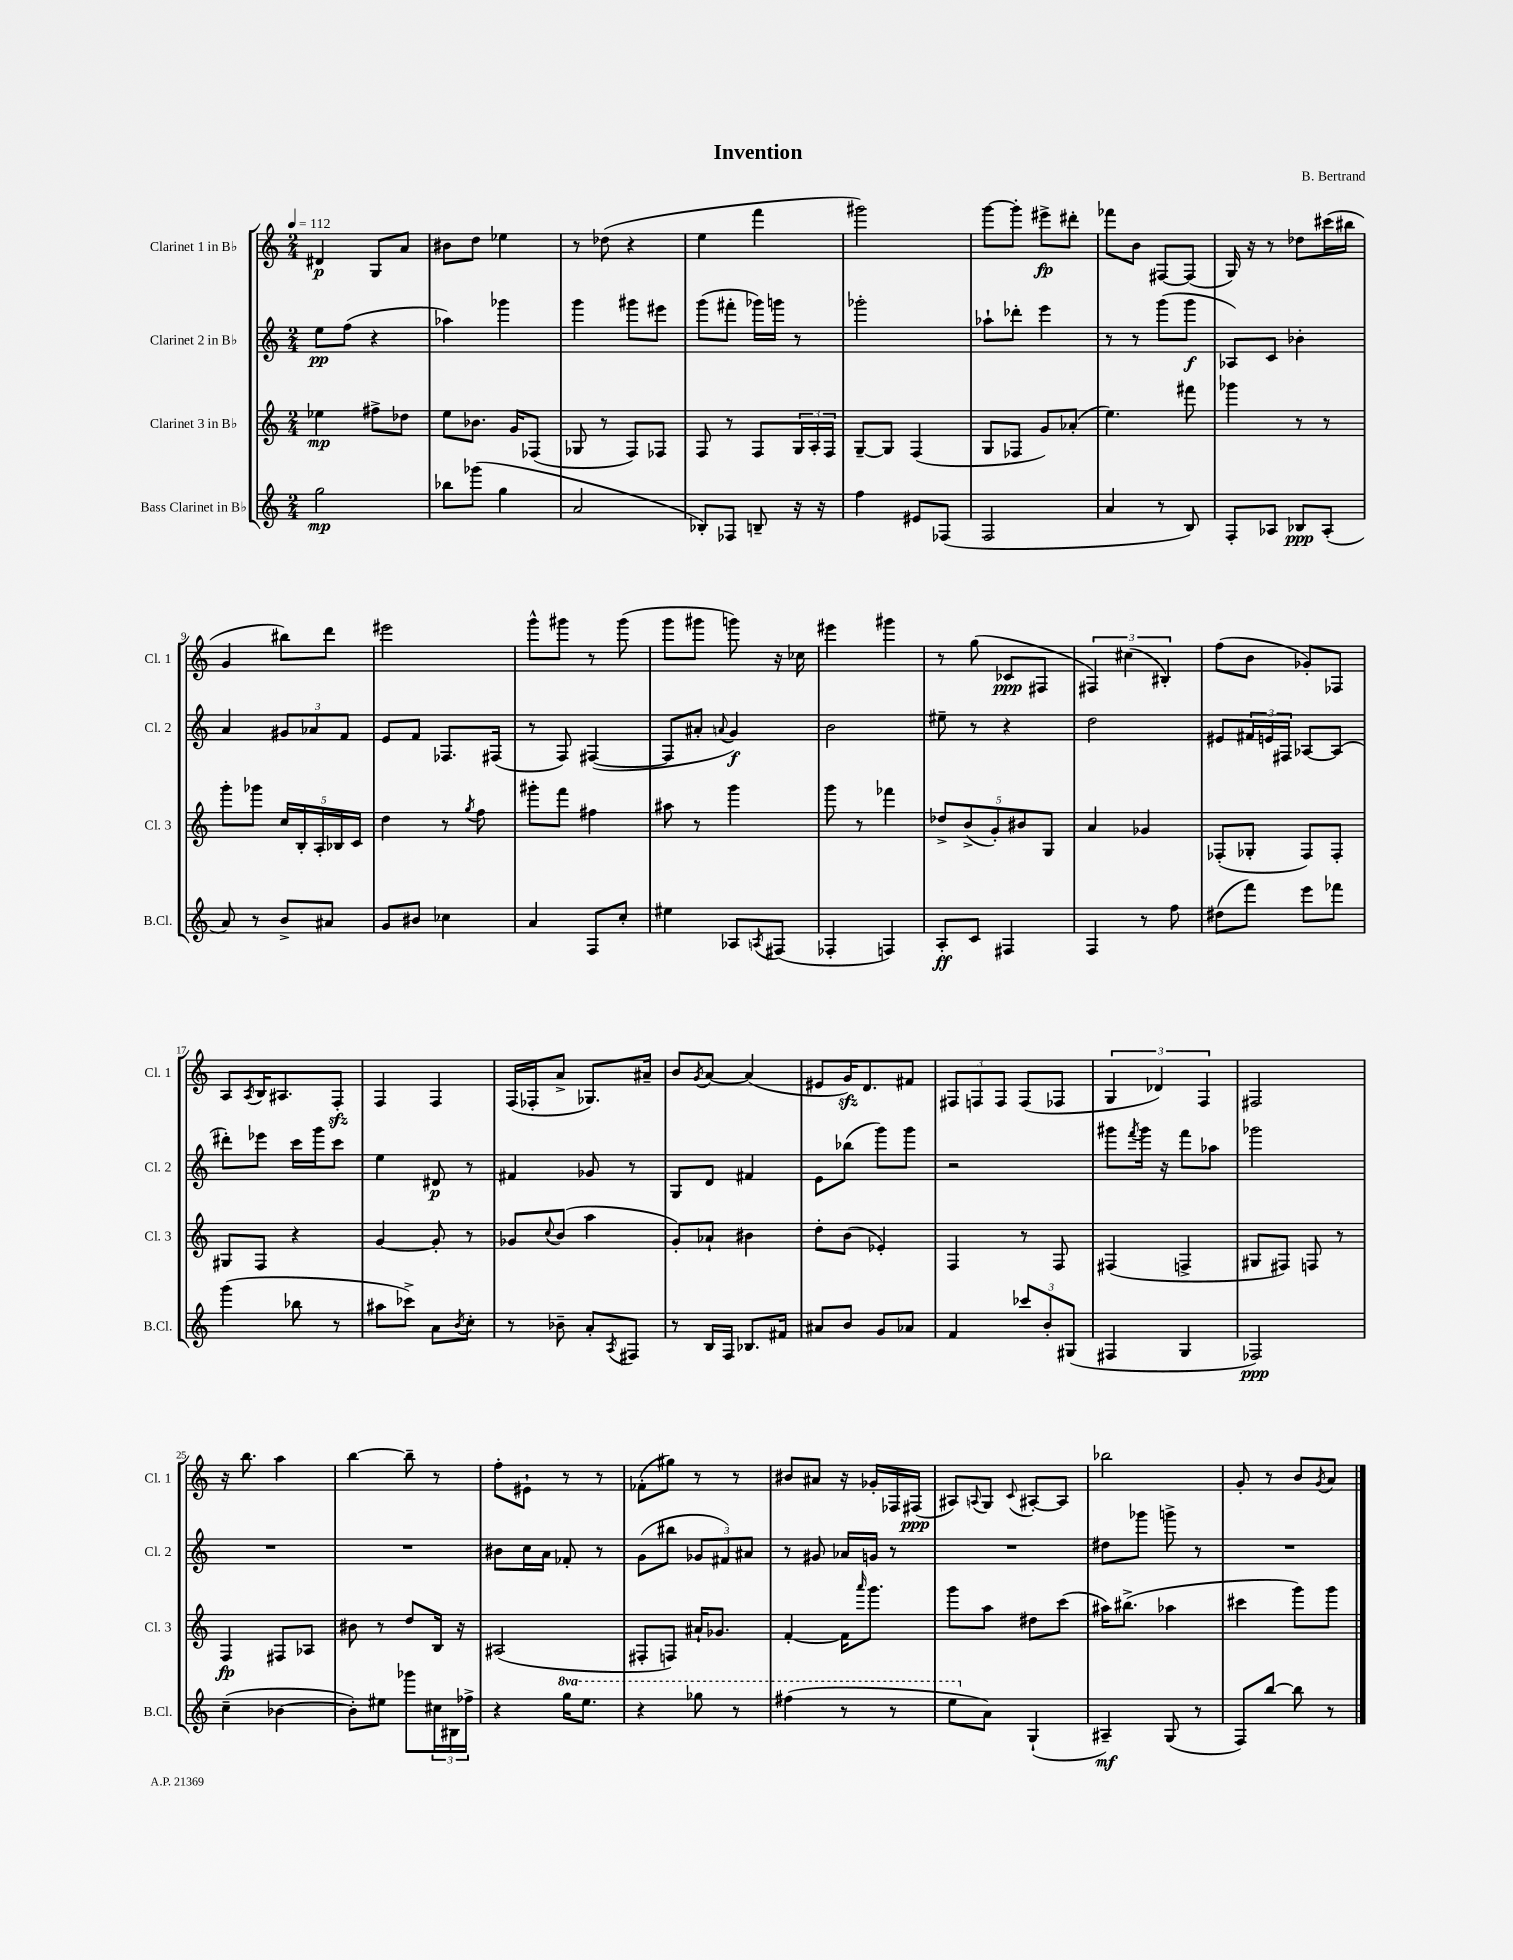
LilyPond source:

\header { title = "Invention" composer = "B. Bertrand" }
<<
\new StaffGroup <<
\new Staff = "s0" \with { instrumentName = "Clarinet 1 in Bb" shortInstrumentName = "Cl. 1" } {
    \clef treble \key c \major \numericTimeSignature \time 2/4 \tempo 4 = 112
    dis'4\p g8 a'8 |
    bis'8 d''8 ees''4 |
    r8 des''8( r4 |
    e''4 f'''4 |
    gis'''2) |
    g'''8~ g'''8-. eis'''8->\fp dis'''8-. |
    fes'''8 b'8 fis8~ fis8( |
    g16) r16 r8 des''8 cis'''16( bis''16 |
    g'4 bis''8) d'''8 |
    eis'''2 |
    g'''8-^ gis'''8 r8 gis'''8( |
    g'''8 gis'''8 g'''8) r16 ces''16 |
    eis'''4 gis'''4 |
    r8 g''8( ces'8\ppp fis8 |
    \tuplet 3/2 { fis4) cis''4( bis4-.) } |
    f''8( b'8 ges'8-.) fes8 |
    a8 \acciaccatura { a8 } b16 ais8. f8-.\sfz |
    f4 f4 |
    f16( fes16-. a'8-> ges8.) ais'16-- |
    b'8 \acciaccatura { g'8 } a'8~ a'4( |
    eis'8 g'16\sfz) d'8. fis'8 |
    \tuplet 3/2 { fis8 f8 f8 } f8( fes8 |
    \tuplet 3/2 { g4 des'4) f4 } |
    fis2 |
    r16 b''8. a''4 |
    b''4~ b''8-- r8 |
    f''8-. eis'8-! r8 r8 |
    fes'8-.( gis''8) r8 r8 |
    bis'8 ais'8 r16 ges'16-. fes16 fis16\ppp( |
    ais8) \appoggiatura { a8 } g8 \appoggiatura { c'8 } ais8~-. ais8 |
    bes''2 |
    g'8-. r8 b'8 \acciaccatura { g'8 } a'8 \bar "|." |
}
\new Staff = "s1" \with { instrumentName = "Clarinet 2 in Bb" shortInstrumentName = "Cl. 2" } {
    \clef treble \key c \major \numericTimeSignature \time 2/4
    e''8\pp f''8( r4 |
    aes''4) ges'''4 |
    g'''4 gis'''8 eis'''8 |
    g'''8( fis'''8-. ges'''16) g'''16 r8 |
    ges'''2-. |
    aes''8-! des'''8-. e'''4 |
    r8 r8 g'''8( g'''8\f |
    aes8) c'8 bes'4-. |
    a'4 \tuplet 3/2 { gis'8 aes'8 f'8 } |
    e'8 f'8 fes8. fis16( |
    r8 f8) fis4~( |
    fis8 ais'8-. \appoggiatura { a'8 } g'4\f) |
    b'2 |
    eis''8-- r8 r4 |
    d''2 |
    eis'8 \tuplet 3/2 { fis'16 e'16 fis16 } aes8~ aes8( |
    dis'''8-.) ees'''8 c'''16 g'''16 c'''8 |
    e''4 dis'8\p r8 |
    fis'4 ges'8 r8 |
    g8 d'8 fis'4 |
    e'8 bes''8( g'''8) g'''8 |
    r2 |
    gis'''8 \acciaccatura { f'''8 } gis'''16 r16 f'''8 aes''8 |
    ges'''2 |
    R2 |
    R2 |
    bis'8 c''16 a'16 fes'8-. r8 |
    g'8( bis''8 \tuplet 3/2 { ges'8 fis'8) ais'8 } |
    r8 gis'8 aes'16 g'16 r8 |
    R2 |
    dis''8 ges'''8 g'''8-> r8 |
    R2 \bar "|." |
}
\new Staff = "s2" \with { instrumentName = "Clarinet 3 in Bb" shortInstrumentName = "Cl. 3" } {
    \clef treble \key c \major \numericTimeSignature \time 2/4
    ees''4\mp fis''8-> des''8 |
    e''8 bes'8. g'16 fes8( |
    ges8 r8 f8) fes8 |
    f8 r8 f8 \tuplet 3/2 { g16 a16-. f16 } |
    g8~-- g8 f4( |
    g8 fes8 g'8) aes'8-.( |
    e''4.) fis'''8 |
    ges'''4 r8 r8 |
    g'''8-. ges'''8 \tuplet 5/4 { c''16 b16-. a16-. bes16 c'16 } |
    d''4 r8 \acciaccatura { g''8 } f''8 |
    gis'''8-. f'''8 fis''4 |
    ais''8 r8 g'''4 |
    g'''8 r8 fes'''4 |
    \tuplet 5/4 { des''8-> b'8->( g'8-.) bis'8 g8 } |
    a'4 ges'4 |
    fes8-.( ges8-. fes8) fes8-. |
    gis8 f8 r4 |
    g'4~ g'8-. r8 |
    ges'8 \appoggiatura { c''8 } b'8( a''4 |
    g'8-.) aes'8-! bis'4 |
    d''8-. b'8( ees'4-.) |
    f4 r8 f8 |
    fis4( f4-> |
    gis8 fis8) f8 r8 |
    f4\fp fis8 aes8 |
    bis'8 r8 d''8 b16 r16 |
    ais2( |
    fis8-. f8) ais'16-! ges'8. |
    f'4~-. f'16 \grace { a'''16 } g'''8. |
    g'''8 a''8 dis''8 c'''8( |
    ais''16) bis''8.->( aes''4 |
    cis'''4 g'''8) g'''8 \bar "|." |
}
\new Staff = "s3" \with { instrumentName = "Bass Clarinet in Bb" shortInstrumentName = "B.Cl." } {
    \clef treble \key c \major \numericTimeSignature \time 2/4 \set Staff.ottavationMarkups = #ottavation-simple-ordinals
    g''2\mp |
    bes''8 ges'''8( g''4 |
    a'2 |
    bes8-.) fes8 b8-- r16 r16 |
    f''4 eis'8 fes8( |
    f2 |
    a'4 r8 b8) |
    f8-. aes8 bes8\ppp aes8-.( |
    a'8) r8 b'8-> ais'8 |
    g'8 bis'8 ces''4 |
    a'4 f8 c''8-. |
    eis''4 aes8 \acciaccatura { a8 } fis8( |
    fes4-. f4) |
    a8-.\ff c'8 fis4 |
    f4 r8 f''8 |
    dis''8( f'''8) e'''8 fes'''8 |
    g'''4( bes''8 r8 |
    ais''8 ces'''8->) a'8 \acciaccatura { b'8 } c''8-. |
    r8 bes'8-- a'8-. \acciaccatura { a8 } fis8 |
    r8 b16 f16 bes8. fis'16 |
    ais'8 b'8 g'8 aes'8 |
    f'4 \tuplet 3/2 { ces'''8 b'8-. gis8( } |
    fis4 g4 |
    fes2\ppp) |
    c''4--( bes'4~ |
    bes'8-.) eis''8 ges'''8 \tuplet 3/2 { cis''16 bis16 fes''16-> } |
    r4 \ottava #1 g'''16 e'''8. |
    r4 ges'''8 r8 |
    fis'''4( r8 r8 |
    e'''8 \ottava #0 a'8) g4-!( |
    ais4--\mf) g8( r8 |
    f8) b''8~ b''8 r8 \bar "|." |
}
>>
>>
